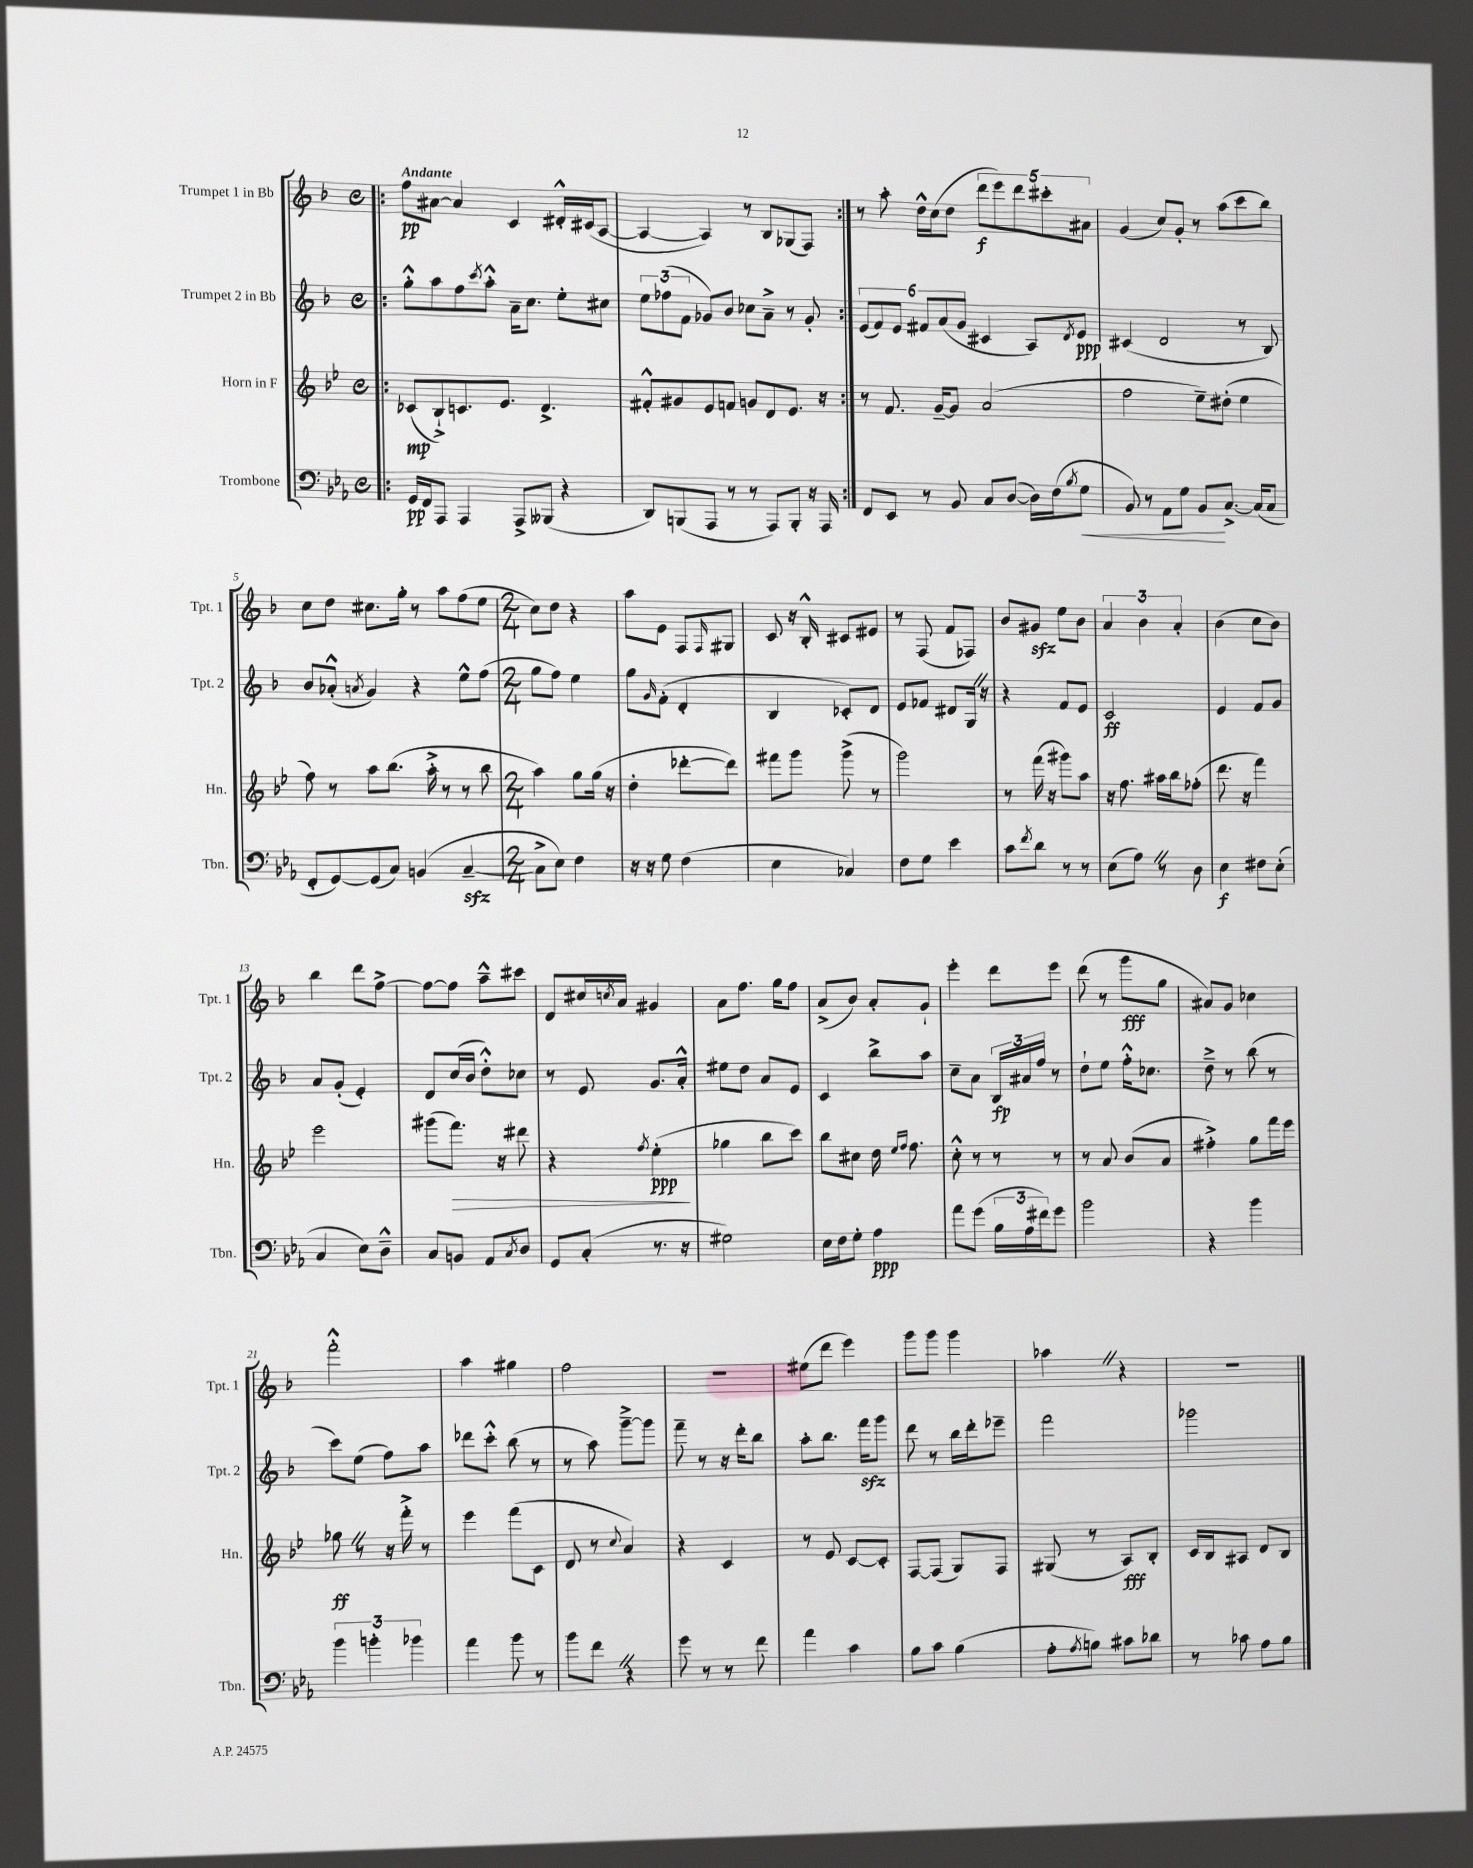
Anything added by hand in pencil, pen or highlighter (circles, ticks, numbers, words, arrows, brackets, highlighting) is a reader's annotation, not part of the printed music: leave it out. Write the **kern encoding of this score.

**kern	**dynam	**kern	**dynam	**kern	**dynam	**kern	**dynam
*part4	*part4	*part3	*part3	*part2	*part2	*part1	*part1
*staff4	*staff4	*staff3	*staff3	*staff2	*staff2	*staff1	*staff1
*I"Trombone	*	*I"Horn in F	*	*I"Trumpet 2 in Bb	*	*I"Trumpet 1 in Bb	*
*I'Tbn.	*	*I'Hn.	*	*I'Tpt. 2	*	*I'Tpt. 1	*
*clefF4	*	*clefG2	*	*clefG2	*	*clefG2	*
*k[b-e-a-]	*	*k[b-e-]	*	*k[b-]	*	*k[b-]	*
*M4/4	*	*M4/4	*	*M4/4	*	*M4/4	*
*met(c)	*	*met(c)	*	*met(c)	*	*met(c)	*
=1!|:	=1!|:	=1!|:	=1!|:	=1!|:	=1!|:	=1!|:	=1!|:
!	!	!	!	!	!	!LO:TX:a:B:t=Andante	!
16GG/LL	pp	(8c-X/L	mp	8gg'^^\L	.	8ff\L	pp
16FF/J	.	.	.	.	.	.	.
8AAA-/J	.	8B-`^/)	.	8aa\	.	[8a#X\J	.
4AAA-/	.	8.cn/	.	8ff\	.	4a#/]	.
.	.	.	.	8qccc/	.	.	.
.	.	.	.	8aa'^^\J	.	.	.
.	.	8.e-/J	.	.	.	.	.
8AAA-^/L	.	.	.	16a~\KL	.	4c/	.
.	.	.	.	8.cc\J	.	.	.
(8BBB--X/J	.	4.d^/	.	.	.	.	.
4r	.	.	.	8ee'\L	.	16d#X'^^/LL	.
.	.	.	.	.	.	(16c#X/J	.
.	.	.	.	8cc#X\J	.	[8A/J	.
=2	=2	=2	=2	=2	=2	=2	=2
8DD/L)	.	8f#X'^^/L	.	12ee\L	.	4A/_	.
.	.	.	.	(12ff-X\	.	.	.
(8BBBn/	.	8g#X/	.	.	.	.	.
.	.	.	.	12f\J	.	.	.
8AAA-/J	.	8e-/	.	8g-X/L)	.	4A/])	.
8r	.	8fn/J	.	8b-/J	.	.	.
8r	.	8gn/L	.	8cc-X\L	.	8r	.
8AAA-/L)	.	8d/	.	8a~^\J	.	8B-/L	.
8BBB'/J	.	8.e-/J	.	8r	.	(8G-X/	.
16r	.	.	.	8g-'/	.	8F/J)	.
16AAA-/	.	16r	.	.	.	.	.
=3:|!	=3:|!	=3:|!	=3:|!	=3:|!	=3:|!	=3:|!	=3:|!
8FF/L	.	8r	.	(12e/L	.	8r	.
.	.	.	.	12f/)	.	.	.
8EE-/J	.	8.f/	.	.	.	8aa'\	.
.	.	.	.	12e/J	.	.	.
8r	.	.	.	12f#X/L	.	16dd^^\LL	.
.	.	[16g~/KL	.	.	.	(16cc\J	.
.	.	.	.	(12a/	.	.	.
8BB-/	.	8g/J]	.	.	.	8dd\J	.
.	.	.	.	12g/J	.	.	.
8C/L	.	(2a/	.	4c#X/	.	10ddd\L	f
.	.	.	.	.	.	10eee\)	.
([8D/J	.	.	.	.	.	.	.
.	.	.	.	.	.	10ddd\	.
16D\LL])	.	.	.	8A/L)	.	.	.
.	.	.	.	.	.	10ccc#X'\	.
(16F\J	.	.	.	.	.	.	.
8qB-/	.	.	.	8qd/	.	.	.
!	!LO:HP:b	!	!	!	!	!	!
8G\J	<	.	.	8e/J	ppp	.	.
.	.	.	.	.	.	10a#X\J	.
=4	=4	=4	=4	=4	=4	=4	=4
8BB-/)	.	2ff\	.	(4c#X/	.	(4g/	.
8r	.	.	.	.	.	.	.
8AA-\L	.	.	.	2d/	.	8cc/L)	.
8G\J	.	.	.	.	.	8g'/J	.
8BB-/L	.	8ee-~\L)	.	.	.	8r	.
[8.C^/J	[	(8dd#X'\J	.	.	.	(8aa\L	.
.	.	4ee-\	.	8r	.	8ccc\	.
(16C/KL]	.	.	.	.	.	.	.
8C/J	.	.	.	8B-/)	.	8bb-\J)	.
!!LO:LB:g=z
=5	=5	=5	=5	=5	=5	=5	=5
8FF'/L	.	8ff\)	.	8b-/L	.	8cc\L	.
[8GG/)	.	8r	.	(8a-X'^^/J	.	8dd\J	.
.	.	.	.	8qan/	.	.	.
(8GG/]	.	8aa\L	.	4g/)	.	8.cc#X\L	.
8C/J)	.	(8.bb-\J	.	.	.	.	.
.	.	.	.	.	.	16gg'\Jk	.
(4BBn/	.	.	.	4r	.	8r	.
.	.	16aa'^\	.	.	.	.	.
.	.	8r	.	.	.	8aa\L	.
[4Czz~/	.	8r	.	8ee^^\L	.	(8ff\	.
.	.	8bb-\	.	(8ff\J	.	8ee\J	.
=6	=6	=6	=6	=6	=6	=6	=6
*M2/4	*	*M2/4	*	*M2/4	*	*M2/4	*
8C^\L]	.	4aa\)	.	8gg\L	.	8cc\L)	.
8E-\J)	.	.	.	8ff\J)	.	8dd\J	.
4F\	.	8gg\L	.	4ee\	.	4r	.
.	.	(16gg\Jk	.	.	.	.	.
.	.	16r	.	.	.	.	.
=7	=7	=7	=7	=7	=7	=7	=7
16r	.	4dd'\	.	8gg\L	.	8aa\L	.
16r	.	.	.	.	.	.	.
.	.	.	.	16qqg/	.	.	.
8G\	.	.	.	(8f'\J	.	8e\J	.
(4F\	.	[8ddd-X'\L	.	4d'/	.	8F/L	.
.	.	.	.	.	.	16qqF/	.
.	.	8ddd-\J])	.	.	.	8G#X/J	.
=8	=8	=8	=8	=8	=8	=8	=8
4E-\	.	8fff#X\L	.	4B-/	.	8c/	.
.	.	8ggg\J	.	.	.	16r	.
.	.	.	.	.	.	16B-'^^/	.
4C-X/)	.	(8ggg^\	.	8c-X'/L)	.	8c#X/L	.
.	.	8r	.	8d/J	.	8e#X/J	.
=9	=9	=9	=9	=9	=9	=9	=9
8F\L	.	2ggg\)	.	8e/L	.	8r	.
8G\J	.	.	.	8f-X/J	.	(8F/	.
4e-\	.	.	.	8d#X/L	.	8f/L	.
.	.	.	.	16GZ/Jk	.	8F-X/J)	.
.	.	.	.	16r	.	.	.
=10	=10	=10	=10	=10	=10	=10	=10
8c\L	.	8r	.	4r	.	8b-/L	.
8qf/	.	.	.	.	.	.	.
8d\J	.	(16fff\	.	.	.	8g#Xzz/J	.
.	.	16r	.	.	.	.	.
8r	.	8ggg#X\L)	.	8f/L	.	8ee\L	.
8r	.	8aa\J	.	8e/J	.	8b-\J	.
=11	=11	=11	=11	=11	=11	=11	=11
(8E-\L	.	16r	.	2c/	ff	6a/	.
.	.	8.ff\	.	.	.	.	.
8A-Z\J)	.	.	.	.	.	.	.
.	.	.	.	.	.	6b-\	.
8r	.	16aa#X\LL	.	.	.	.	.
.	.	16bb-\J	.	.	.	.	.
.	.	.	.	.	.	6a'/	.
8D\	.	(8ff-X'\J	.	.	.	.	.
=12	=12	=12	=12	=12	=12	=12	=12
4E-\	f	8.ddd\	.	4e/	.	(4b-\	.
.	.	16r	.	.	.	.	.
8F#X\L	.	4fff\)	.	8f/L	.	8cc\L	.
(8E-'\J	.	.	.	8g/J	.	8b-\J)	.
!!LO:LB:g=z
=13	=13	=13	=13	=13	=13	=13	=13
4C/	.	2eee-\	.	8a/L	.	4bb-\	.
.	.	.	.	(8g'/J	.	.	.
8E-\L)	.	.	.	4e'/)	.	8ddd\L	.
8D~^^\J	.	.	.	.	.	[8ff^\J	.
=14	=14	=14	=14	=14	=14	=14	=14
8C/L	.	(8ggg#X\L	.	8d/L	.	8ff\L_	.
!	!	!	!LO:HP:b	!	!	!	!
8BBn/J	.	8.fff\J)	>	(16cc/L	.	8ff\J]	.
.	.	.	.	16b-/JJ	.	.	.
8AA-/L	.	.	.	8dd'^^\L)	.	8aa~^^\L	.
.	.	16r	.	.	.	.	.
8qC/	.	.	.	.	.	.	.
8D/J	.	8ddd#X\	.	8cc-X\J	.	8ccc#X\J	.
=15	=15	=15	=15	=15	=15	=15	=15
8GG/L	.	4r	.	8r	.	8d/L	.
(8C'/J	.	.	.	8e/	.	16cc#X/L	.
.	.	.	.	.	.	8qccn/	.
.	.	.	.	.	.	16a/JJ	.
.	.	8qff/	.	.	.	.	.
8.r	.	(4ee-'\	ppp	8.g/L	.	4g#X/	.
16r	.	.	.	16a'^^/Jk	.	.	.
.	.	.	]	.	.	.	.
=16	=16	=16	=16	=16	=16	=16	=16
2G#X\)	.	4gg-X\	.	8ee#X\L	.	8a\L	.
.	.	.	.	8dd\J	.	8.ff\J	.
.	.	8bb-\L	.	8a/L	.	.	.
.	.	.	.	.	.	16gg\KL	.
.	.	8ccc\J)	.	8e/J	.	8ff\J	.
=17	=17	=17	=17	=17	=17	=17	=17
16E-\LL	.	8bb-\L	.	4c/	.	(8a^/L	.
16F\J	.	.	.	.	.	.	.
8G'\J	.	8cc#X\J	.	.	.	8b-/J)	.
4A-\	ppp	16dd\	.	8bb-^\L	.	8a'/L	.
.	.	16qqee-/LL	.	.	.	.	.
.	.	16qqff/JJ	.	.	.	.	.
.	.	8.ff\	.	.	.	.	.
.	.	.	.	8aa\J	.	8g`/J	.
=18	=18	=18	=18	=18	=18	=18	=18
8a-\L	.	8cc'^^\	.	8cc~\L	.	4eee'\	.
(8g\J	.	8r	.	8a\J	.	.	.
24B-\LL	.	8r	.	24B-/LL	fp	8ddd\L	.
24A-\	.	.	.	24a#X/	.	.	.
24f#X\J)	.	.	.	24ff/JJ	.	.	.
8g\J	.	8r	.	8r	.	8eee\J	.
=19	=19	=19	=19	=19	=19	=19	=19
2b-\	.	8r	.	8dd`\L	.	(8ddd\	.
.	.	8a/	.	8ee\J	.	8r	.
.	.	(8b-/L	.	16ff'^^\KL	.	8ggg\L	fff
.	.	.	.	8.cc-X\J	.	.	.
.	.	8a/J	.	.	.	8gg\J	.
=20	=20	=20	=20	=20	=20	=20	=20
4r	.	4ff#X'^\)	.	8dd~^\	.	8a#X/L)	.
.	.	.	.	8r	.	8g/J	.
4b-\	.	8gg\L	.	(8bb-\	.	4cc-X\	.
.	.	16fff\L	.	8r	.	.	.
.	.	16eee-\JJ	.	.	.	.	.
!!LO:LB:g=z
=21	=21	=21	=21	=21	=21	=21	=21
6b-\	.	8gg-XZ\	ff	8ccc\L)	.	2fff'^^\	.
.	.	8r	.	(8ee\J	.	.	.
6bn'\	.	.	.	.	.	.	.
.	.	16r	.	8ff\L)	.	.	.
.	.	16fff'^\	.	.	.	.	.
6b-X\	.	.	.	.	.	.	.
.	.	8r	.	8aa\J	.	.	.
=22	=22	=22	=22	=22	=22	=22	=22
4a-\	.	4eee-\	.	8ddd-X\L	.	4aa\	.
.	.	.	.	8ccc'^^\J	.	.	.
8b-\	.	(8fff\L	.	(8bb-\	.	4gg#X\	.
8r	.	8c\J	.	8r	.	.	.
=23	=23	=23	=23	=23	=23	=23	=23
8b-\L	.	8d/	.	8r	.	2ff\	.
8fZ\J	.	8r	.	8aa\)	.	.	.
.	.	8qqcc/	.	.	.	.	.
4r	.	4a/)	.	[8ggg~^\L	.	.	.
.	.	.	.	8ggg\J]	.	.	.
=24	=24	=24	=24	=24	=24	=24	=24
8g\	.	4r	.	8fff~\	.	2r	.
8r	.	.	.	8r	.	.	.
8r	.	4c/	.	16r	.	.	.
.	.	.	.	16ddd'\KL	.	.	.
8f\	.	.	.	8bb-\J	.	.	.
=25	=25	=25	=25	=25	=25	=25	=25
4a-\	.	8r	.	8aa'\L	.	(8ee#X\L	.
.	.	8e-/	.	8.bb-\J	.	8ddd\J	.
4c\	.	[8c/L	.	.	.	4eee\)	.
.	.	.	.	16fffzz\KL	.	.	.
.	.	8c'/J]	.	8ggg\J	.	.	.
=26	=26	=26	=26	=26	=26	=26	=26
8B-\L	.	[8F/L	.	8ddd\	.	8ggg\L	.
8c\J	.	(8F/J]	.	8r	.	8ggg\J	.
(4B-\	.	8G/L)	.	16bb-\LL	.	4ggg\	.
.	.	.	.	16ddd'\J	.	.	.
.	.	8F/J	.	8eee-X~\J	.	.	.
=27	=27	=27	=27	=27	=27	=27	=27
8A-'\L	.	(8G#X/	.	2fff\	.	4aa-XZ\	.
8qA-/	.	.	.	.	.	.	.
8Bn\J)	.	8r	.	.	.	.	.
8c#X\L	.	8A/L)	fff	.	.	4r	.
8d-X\J	.	8B-'/J	.	.	.	.	.
=28	=28	=28	=28	=28	=28	=28	=28
8r	.	16c/LL	.	2ggg-X\	.	2r	.
.	.	16B-/J	.	.	.	.	.
8c-X\	.	8A#X/J	.	.	.	.	.
8A-\L	.	8d/L	.	.	.	.	.
8B-\J	.	8B-/J	.	.	.	.	.
==	==	==	==	==	==	==	==
*-	*-	*-	*-	*-	*-	*-	*-
